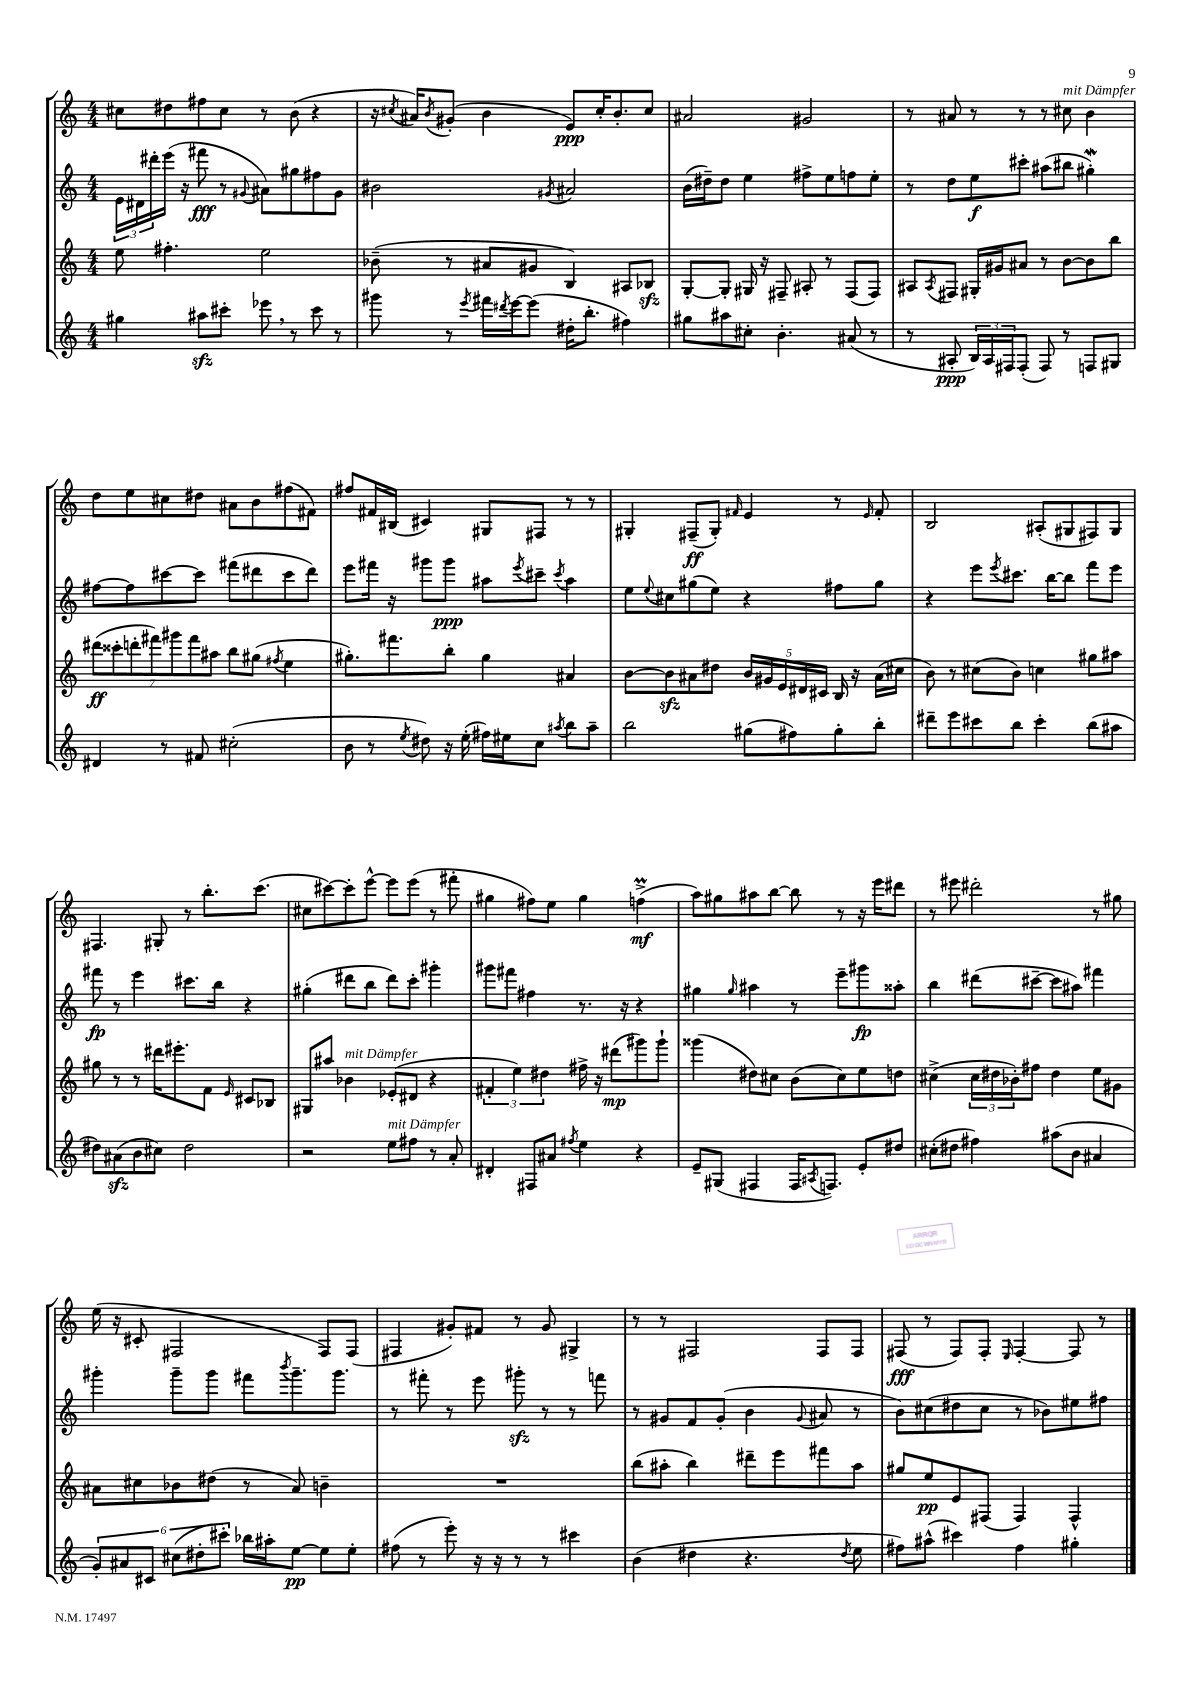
<<
\new StaffGroup <<
\new Staff = "s0" {
    \clef treble \key c \major \numericTimeSignature \time 4/4
    cis''8 dis''8 fis''8 cis''8 r8 b'8( r4 |
    r16 \acciaccatura { cis''8 } ais'16) \acciaccatura { b'8 } gis'8-.( b'4 e'8\ppp) cis''16-. b'8.-. cis''8 |
    ais'2 gis'2 |
    r8 ais'8 r8 r8 r8 cis''8^\markup { \italic "mit Dämpfer" } b'4 |
    d''8 e''8 cis''8 dis''8 ais'8 b'8 fis''8( fis'8) |
    fis''8 fis'16 bis16( cis'4) gis8 fis8 r8 r8 |
    gis4-. fis8--\ff( gis8-.) \grace { fis'16 } e'4 r8 \grace { e'16 } fis'8-. |
    b2 ais8-.( gis8 fis8) gis8 |
    fis4. gis8-. r8 b''8.-. c'''8.( |
    cis''8 cis'''8~) cis'''8-. e'''8~-^ e'''8 e'''8( r8 fis'''8-. |
    gis''4 fis''8) e''8 gis''4 f''4->\prall\mf( |
    a''8) gis''8 ais''8 b''8~ b''8 r8 r16 e'''16 dis'''8 |
    r8 eis'''8 dis'''2-. r8 gis''8 |
    e''16( r16 cis'8-. fis2 fis8) fis8( |
    fis4 gis'8-.) fis'8 r8 gis'8 gis4-> |
    r8 r8 fis2 fis8 fis8 |
    fis8\fff( r8 fis8) fis8-. \grace { e16 } fis4~-. fis8 r8 \bar "|." |
}
\new Staff = "s1" {
    \clef treble \key c \major \numericTimeSignature \time 4/4
    \tuplet 3/2 { e'16 dis'16 dis'''16-. } e'''16( r16 fis'''8\fff r8 \appoggiatura { gis'8 } ais'8) gis''8 fis''8 gis'8 |
    bis'2 \acciaccatura { gis'8 } ais'2 |
    b'16( dis''16--) dis''8 e''4 fis''8-> e''8 f''8 e''8-. |
    r8 d''8 e''8\f cis'''8-. ais''8( bis''8 gis''4-.\mordent) |
    fis''8~ fis''8 cis'''8~ cis'''8 fis'''8( dis'''8 cis'''8 dis'''8) |
    e'''8 fis'''16 r16 gis'''8 gis'''8\ppp ais''8 \acciaccatura { e'''8 } cis'''8-- \acciaccatura { cis'''8 } ais''4 |
    e''8 \appoggiatura { e''8 } cis''8 gis''8( e''8) r4 fis''8 gis''8 |
    r4 e'''8 \acciaccatura { e'''8 } cis'''8. b''16~ b''8 f'''8 e'''8 |
    fis'''8\fp r8 e'''4 cis'''8. b''16 r4 |
    gis''4-.( dis'''8 b''8 dis'''8) c'''8-. gis'''4-. |
    gis'''8 fis'''8 fis''4 r8. r16 r4 |
    gis''4 \grace { gis''16 } ais''4 r8 e'''8-- gis'''8\fp aisis''8-. |
    b''4 dis'''8( cis'''8~-- cis'''8 ais''8) fis'''4 |
    gis'''4-. gis'''8-- gis'''8 fis'''8 \acciaccatura { b'''8 } gis'''8.-- gis'''8. |
    r8 fis'''8-. r8 e'''8 gis'''8-.\sfz r8 r8 f'''8 |
    r8 gis'8 f'8 gis'8-.( b'4 \appoggiatura { gis'8 } ais'8 r8 |
    b'8) cis''8( dis''8 cis''8 r8 bes'8) eis''8 fis''8 \bar "|." |
}
\new Staff = "s2" {
    \clef treble \key c \major \numericTimeSignature \time 4/4
    e''8 fis''4.-. e''2 |
    bes'8--( r8 ais'8 gis'8 b4) ais8 bes8\sfz |
    g8~-. g8-. gis16 r16 fis8-- ais8-. r8 fis8( fis8) |
    ais8 \acciaccatura { ais8 } fis8 gis16-. gis'16 ais'8 r8 b'8~ b'8 b''8 |
    \tuplet 7/4 { dis'''8\ff( cisis'''8-. d'''8-. fis'''8) gis'''8 fis'''8 ais''8 } b''8 gis''8( \acciaccatura { fis''8 } e''4 |
    gis''8.-.) fis'''8. b''8-. gis''4 ais'4 |
    b'8~ b'8\sfz ais'8 dis''8 \tuplet 5/4 { b'16 gis'16 e'16 dis'16 cis'16 } b16 r16 ais'16( cis''16 |
    b'8) r8 cis''8( b'8) c''4 gis''8 ais''8 |
    gis''8 r8 r8 dis'''16 eis'''8.-. f'8 \grace { e'16 } cis'8 bes8 |
    gis8 ais''8 bes'4^\markup { \italic "mit Dämpfer" } ees'8-.( dis'8 r4 |
    \tuplet 3/2 { fis'4-. e''4) dis''4 } fis''16-> r16 dis'''8\mp( gis'''8) gis'''8-! |
    gisis'''4( dis''8) cis''8 b'8( cis''8) e''8 d''8 |
    cis''4->( \tuplet 3/2 { cis''16 dis''16 bes'16-.) } fis''8 dis''4 e''8 gis'8 |
    ais'8 cis''8 bes'8 dis''8( r8 ais'8) b'4-- |
    R1 |
    b''8( ais''8-. b''4) dis'''8-- e'''8 fis'''8 ais''8 |
    gis''8 e''8\pp e'8 fis8( fis4) fis4-^ \bar "|." |
}
\new Staff = "s3" {
    \clef treble \key c \major \numericTimeSignature \time 4/4
    gis''4 ais''8\sfz cis'''8-. ees'''8 \breathe r8 cis'''8 r8 |
    gis'''8 r8 \acciaccatura { e'''8 } fis'''16 \acciaccatura { dis'''8 } e'''16~ e'''8( dis''16-. b''8.-. fis''4) |
    gis''8 ais''8 cis''8-. b'4.-. ais'8( r8 |
    r8 ais8-.\ppp \tuplet 3/2 { b16) ais16 fis16 } fis8-.( fis8) r8 f8 gis8 |
    dis'4 r8 fis'8 cis''2-.( |
    b'8 r8 \acciaccatura { e''8 } dis''8) r16 e''16-.( fis''16) eis''16 c''8 \acciaccatura { ais''8 } b''8 ais''8-- |
    b''2 gis''8( fis''8) gis''8-. b''8-. |
    dis'''8-- e'''8 cis'''8 b''8 cis'''4-. b''8( ais''8 |
    dis''8) ais'8\sfz( b'8 cis''8) dis''2 |
    r2 e''8^\markup { \italic "mit Dämpfer" } fis''8 r8 a'8-. |
    dis'4-. fis8 ais'8 \acciaccatura { fis''8 } e''4 r4 |
    e'8-- gis8( fis4 fis16 \acciaccatura { ais8 } f8.) e'8-. dis''8 |
    cis''8-.( dis''8 fis''4) ais''8( b'8 ais'4 |
    \tuplet 6/4 { g'8-.) ais'8 cis'8 cis''8( dis''8-. cis'''8-.) } bes''16 ais''16-. e''8~\pp e''8 e''8-. |
    fis''8( r8 e'''8-.) r16 r16 r8 r8 cis'''4 |
    b'4( dis''4 r4. \acciaccatura { dis''8 } e''8 |
    fis''8) ais''8-^( cis'''4) fis''4 gis''4-. \bar "|." |
}
>>
>>
\layout { \context { \Score \remove "Bar_number_engraver" } }
